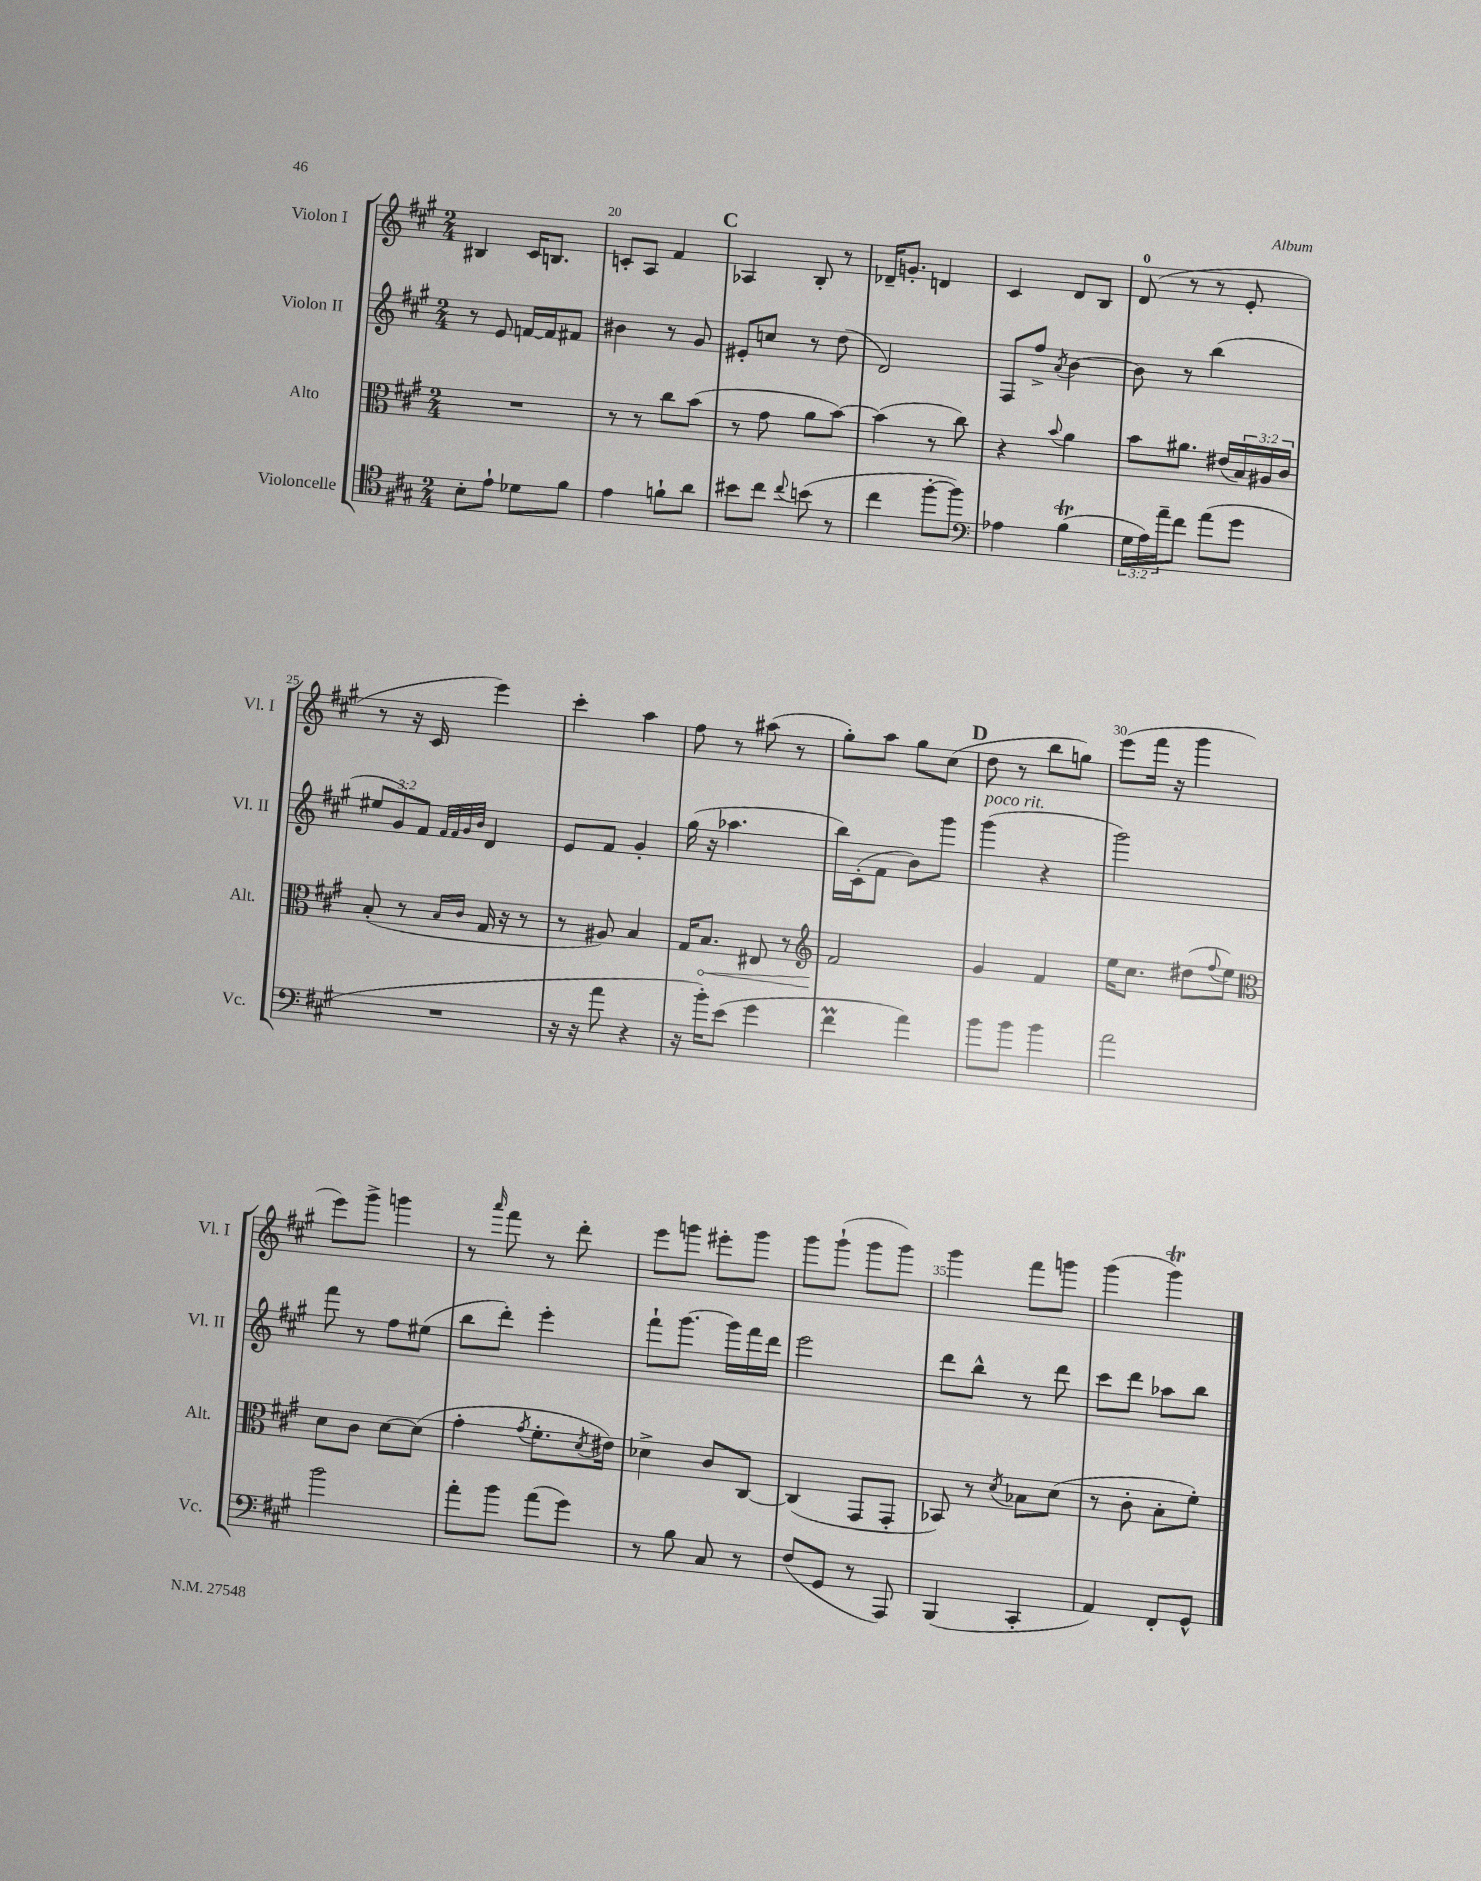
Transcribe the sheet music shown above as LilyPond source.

<<
\new StaffGroup <<
\new Staff = "s0" \with { instrumentName = "Violon I" shortInstrumentName = "Vl. I" } {
    \clef treble \key a \major \numericTimeSignature \time 2/4
    bis4 cis'16 b8. |
    c'8-. a8 fis'4 |
    \mark \markup { \bold "C" } aes4 b8-. r8 |
    des'16-- g'8.-. d'4 |
    cis'4 d'8 b8 |
    d'8-0( r8 r8 e'8-. |
    r8 r16 cis'16 e'''4) |
    cis'''4-. a''4 |
    fis''8 r8 ais''8( r8 |
    gis''8-.) a''8 gis''8 cis''8( |
    \mark \markup { \bold "D" } d''8 r8 b''8 g''8) |
    e'''8( fis'''16 r16 gis'''4 |
    e'''8) gis'''8-> g'''4 |
    r8 \grace { a'''16 } fis'''8 r8 d'''8-. |
    e'''8 g'''8 eis'''8-. g'''8 |
    gis'''8 gis'''8-!( gis'''8 gis'''8) |
    gis'''4 fis'''8 g'''8 |
    gis'''4( gis'''4\trill) \bar "|." |
}
\new Staff = "s1" \with { instrumentName = "Violon II" shortInstrumentName = "Vl. II" } {
    \clef treble \key a \major \numericTimeSignature \time 2/4 \override Staff.TupletNumber.text = #tuplet-number::calc-fraction-text
    r8 e'8 f'16~ f'16 fis'8 |
    bis'4 r8 gis'8 |
    \mark \markup { \bold "C" } eis'8-. c''8 r8 d''8( |
    d'2) |
    fis8 fis''8-> \acciaccatura { a'8 } b'4~ |
    b'8 r8 b''4( |
    \tuplet 3/2 { eis''8 gis'8) fis'8 } \grace { fis'32 fis'32 gis'32 b'32 } d'4 |
    e'8 fis'8 gis'4-. |
    gis''16( r16 aes''4. |
    b''16) cis'16-.( fis'8 b'8) gis'''8 |
    \mark \markup { \bold "D" } gis'''4^\markup { \italic "poco rit." }( r4 |
    gis'''2) |
    fis'''8 r8 fis''8 eis''8( |
    b''8 d'''8-.) e'''4-. |
    fis'''8-! gis'''8.~ gis'''16 fis'''16 d'''16 |
    e'''2 |
    d'''8 b''8-^ r8 d'''8 |
    cis'''8 d'''8 aes''8 b''8 \bar "|." |
}
\new Staff = "s2" \with { instrumentName = "Alto" shortInstrumentName = "Alt." } {
    \clef alto \key a \major \numericTimeSignature \time 2/4 \override Staff.TupletNumber.text = #tuplet-number::calc-fraction-text
    R2 |
    r8 r8 cis''8 b'8( |
    \mark \markup { \bold "C" } r8 gis'8 a'8 b'8~) |
    b'4( r8 cis''8) |
    r4 \appoggiatura { b'8 } a'4 |
    b'8 ais'8. eis'16( \tuplet 3/2 { b16) ais16 cis'16 } |
    b8-.( r8 \grace { b16 cis'16 } gis16 r16 r8 |
    r8 ais8) b4 |
    gis16 \once \override Hairpin.circled-tip = ##t b8.\< eis8 r8 |
    \clef treble fis'2\! |
    \mark \markup { \bold "D" } gis'4 fis'4 |
    e''16 cis''8. dis''8( \appoggiatura { fis''8 } e''8) |
    \clef alto d'8 cis'8 d'8~ d'8( |
    gis'4-. \acciaccatura { gis'8 } fis'8.-. \acciaccatura { d'8 } eis'16) |
    des'4-> cis'8 cis8~ |
    cis4( gis,8 gis,8-. |
    bes,8) r8 \acciaccatura { d'8 } bes8 d'8( |
    r8 cis'8-. b8-. fis'8-.) \bar "|." |
}
\new Staff = "s3" \with { instrumentName = "Violoncelle" shortInstrumentName = "Vc." } {
    \clef tenor \key a \major \numericTimeSignature \time 2/4 \override Staff.TupletNumber.text = #tuplet-number::calc-fraction-text
    b8-. e'8-! des'8 fis'8 |
    e'4 f'8-! a'8 |
    \mark \markup { \bold "C" } bis'8 cis''8 \appoggiatura { cis''8 } b'8( r8 |
    cis''4 fis''8~-. fis''8) |
    \clef bass aes4 b4\trill( |
    \tuplet 3/2 { gis16 a16) a'16-- } fis'8 a'8( gis'8 |
    R2 |
    r16 r16 a'8 r4 |
    r16 b'16-.) e'8( gis'4 |
    fis'4\prall a'4) |
    \mark \markup { \bold "D" } b'8 b'8 b'4 |
    a'2 |
    b'2 |
    a'8-. b'8 a'8( gis'8) |
    r8 b8 cis8 r8 |
    fis8( gis,8 r8 a,,8) |
    b,,4( cis,4-. |
    a,4) fis,8-. gis,8-^ \bar "|." |
}
>>
>>
\layout { \context { \Score currentBarNumber = #19 \override BarNumber.break-visibility = ##(#f #t #t) barNumberVisibility = #(every-nth-bar-number-visible 5) } }
